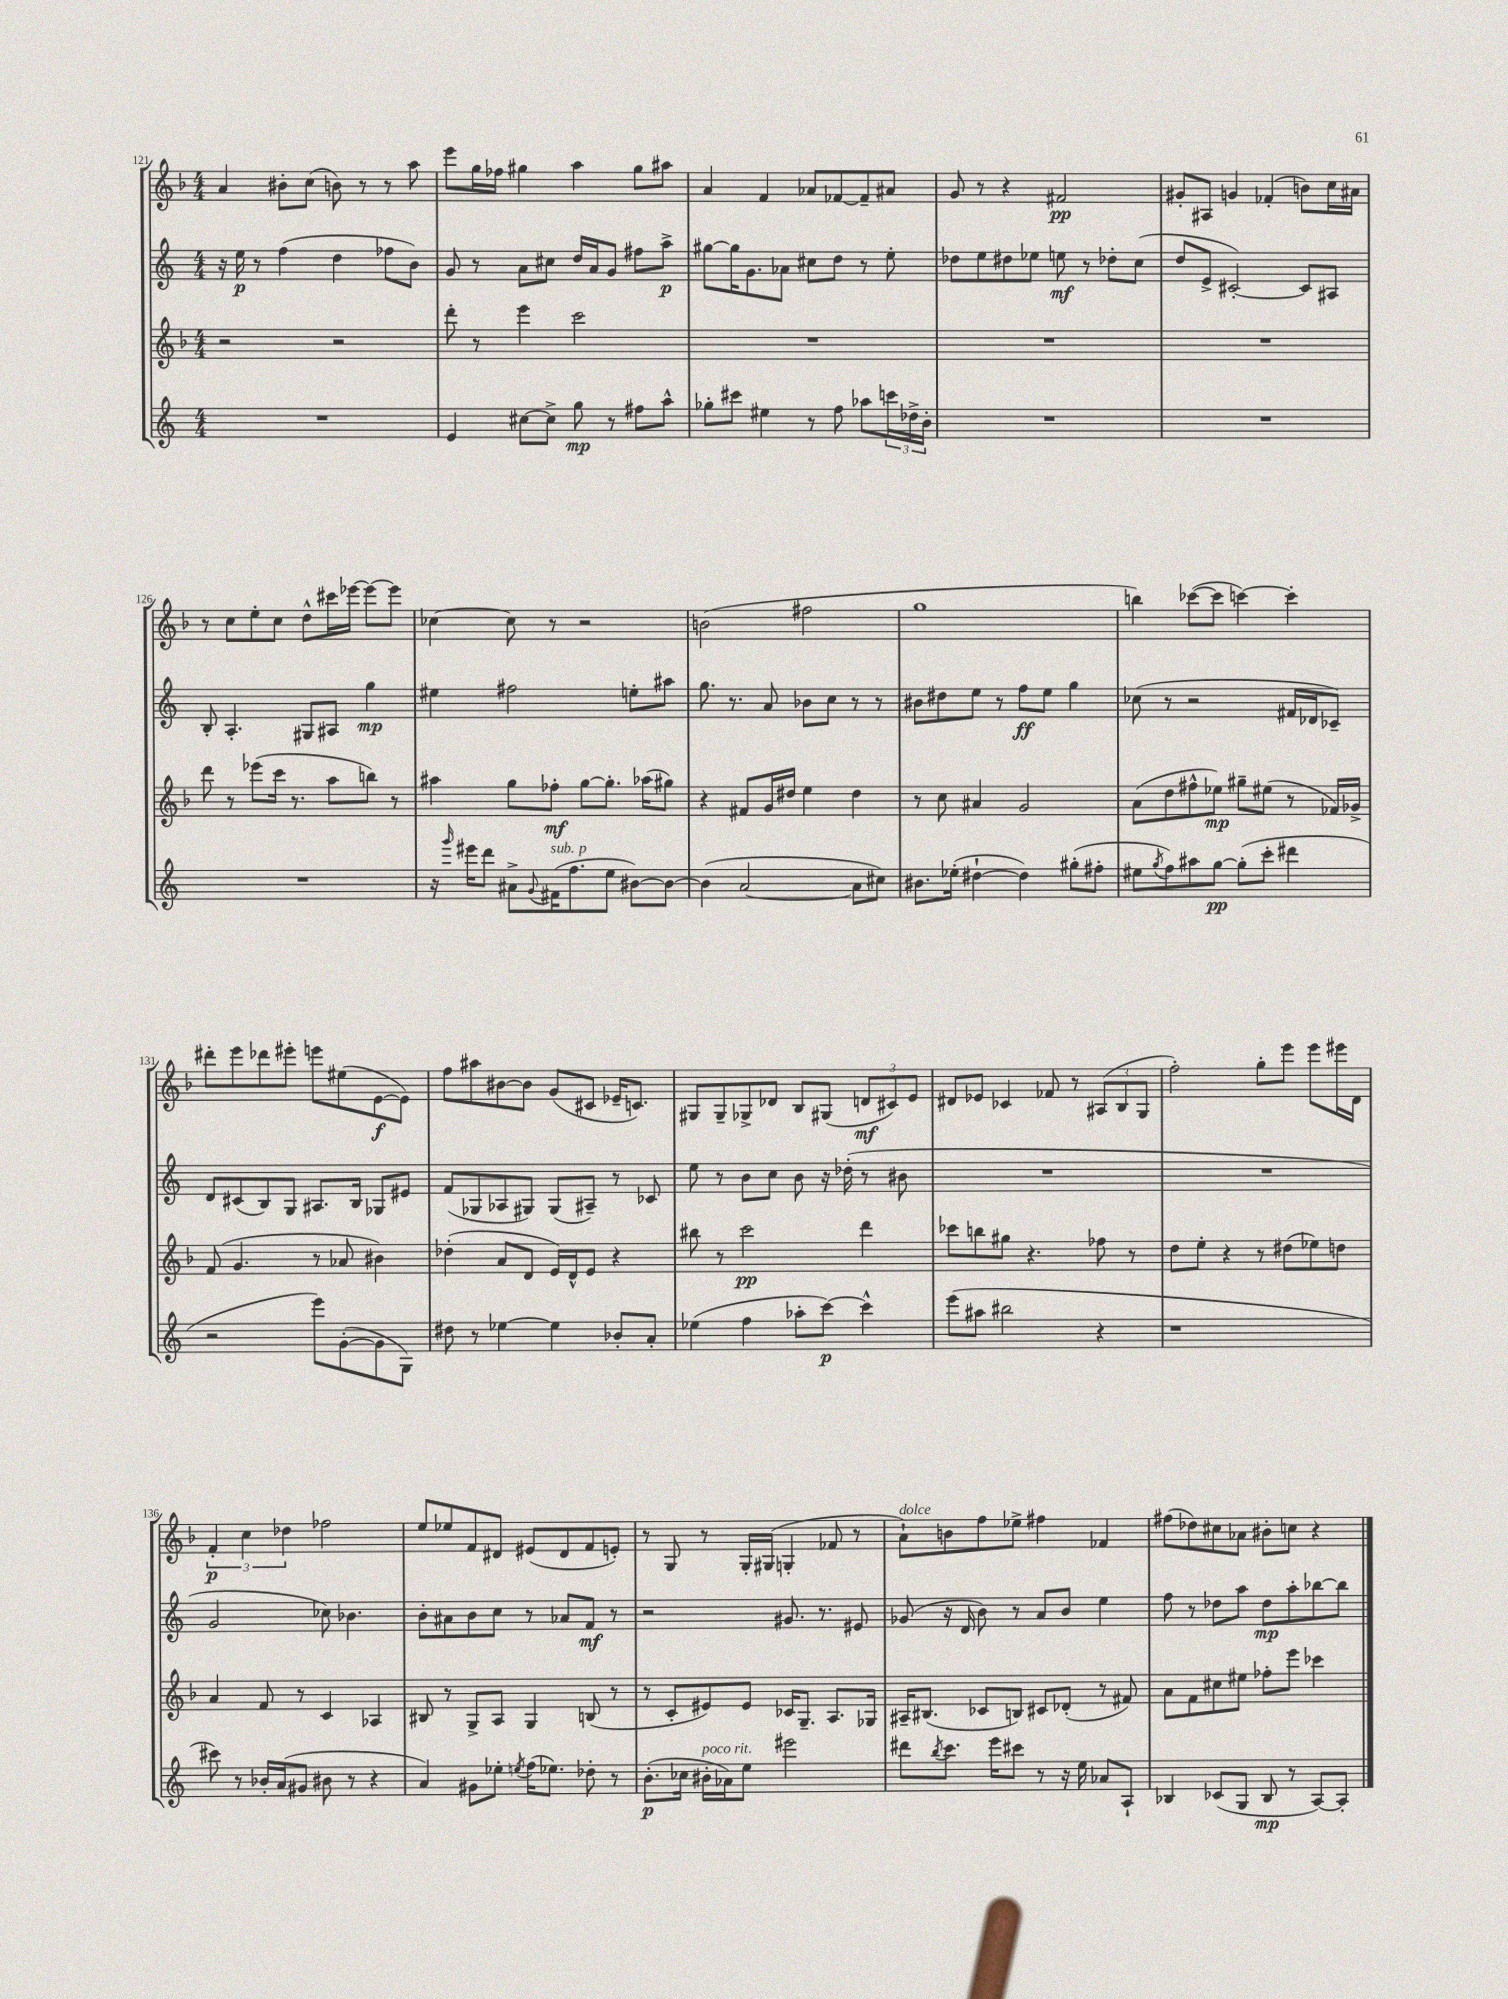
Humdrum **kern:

**kern	**kern	**kern	**kern
*staff4	*staff3	*staff2	*staff1
*clefG2	*clefG2	*clefG2	*clefG2
*k[]	*k[b-]	*k[]	*k[b-]
*M4/4	*M4/4	*M4/4	*M4/4
1r	2r	16r	4a/
.	.	16ee\	.
.	.	8r	.
.	.	(4ff\	8b#'\L
.	.	.	(8cc\J
.	2r	4dd\	8b\)
.	.	.	8r
.	.	8ff-\L	8r
.	.	8b\J)	8aa\
=	=	=	=
4e/	8ddd'\	8g/	8eee\L
.	8r	8r	16gg\L
.	.	.	16ff-\JJ
[8cc#\L	4eee\	8a\L	4gg#\
8cc#^\]J	.	8cc#\J	.
8gg\	2ccc\	16dd/LL	4aa\
.	.	16a/J	.
8r	.	8g/J	.
8ff#\L	.	8ff#\L	8gg#\L
8aa^^\J	.	8aa^\J	8aa#\J
=	=	=	=
8gg-'\L	1r	[8gg#\L	4a/
8ccc#\J	.	16gg#\]K	.
.	.	8.g\	.
4ee#\	.	.	4f/
.	.	8a-\J	.
8r	.	8cc#\L	8a-/L
8ff\	.	8dd\J	[8f-/
8aa-\L	.	8r	8f-~/]
24ccc\L	.	8ee'\	8a#/J
24dd-^\	.	.	.
24b'\JJ	.	.	.
=	=	=	=
1r	1r	8dd-\L	8g/
.	.	8ee\	8r
.	.	8dd#\	4r
.	.	8ee-\J	.
.	.	8ee\	2f#/
.	.	8r	.
.	.	8dd-'\L	.
.	.	(8cc\J	.
=	=	=	=
1r	1r	8dd/L	8g#'/L
.	.	8e^/J	8A#/J
.	.	[2c#'/)	4g/
.	.	.	(4f-'/
.	.	8c#/]L	8b\L)
.	.	8A#/J	16cc\L
.	.	.	16a#\JJ
=	=	=	=
1r	8ddd\	8B'/	8r
.	8r	4.A'/	8cc\L
.	(8eee-\L	.	8ee'\
.	16ccc\Jk	.	8cc\J
.	8.r	.	.
.	.	8G#/L	8dd^^\L
.	8aa\L	8A#/J	16ccc#\L
.	.	.	[16eee-\JJ
.	8bb\J)	4gg\	8eee-\_L
.	8r	.	8eee-\]J
=	=	=	=
16r	4aa#\	4ee#\	[4cc-\
16qqggg/	.	.	.
16eee#\LK	.	.	.
8ddd\J	.	.	.
8a#^\L	8gg\L	2ff#\	8cc-\]
8qqg/	.	.	.
(16f#\K	8ff-'\J	.	8r
8.ff\	.	.	.
.	[8gg\L	.	2r
8ee\J	8.gg'\]J	.	.
[8b#\L)	.	8ee'\L	.
.	(16aa-\LK	.	.
8b#\_J	8gg#\J)	8aa#\J	.
=	=	=	=
(4b#\]	4r	8.gg\	(2b\
.	.	8.r	.
[2a/	8f#/L	.	.
.	16g/L	8a/	.
.	16dd#/JJ	.	.
.	4ee\	8b-\L	2ff#\
.	.	8cc\J	.
8a\]L	4dd#\	8r	.
8cc#\J)	.	8r	.
=	=	=	=
8.b#\L	8r	8b#\L	1gg
.	8cc\	8dd#\	.
(16ee-'\Jk	.	.	.
[4dd#`\	4a#/	8ee\J	.
.	.	8r	.
4dd#\])	2g/	8ff\L	.
.	.	8ee\J	.
(8gg#'\L	.	4gg\	.
8ff#'\J	.	.	.
=	=	=	=
8ee#\L	(8a\L	(8cc-\	4bb\)
8qgg/	.	.	.
8ff\)	8dd\	8r	.
8aa#\	8ff#^^\	2r	([8ccc-\L
[8gg\J	8ee-\J)	.	8ccc-\]J
(8gg'\]L	8gg#~\L	.	[4ccc\)
8ccc'\J	(8ee#\J	.	.
4ddd#\	8r	16f#/LL	4ccc'\]
.	.	16d-/J	.
.	16f-/LL)	8c-~/J)	.
.	16g-^/JJ	.	.
=	=	=	=
2r	(8f/	8d/L	8ddd#'\L
.	4.g/	(8c#/	8eee\
.	.	8B/)	8ddd-\
.	.	8G/J	8eee#'\J
8eee\L)	8r	8.A#/L	8eee\L
([8g'\	8a-/	.	(8ee#\
.	.	16B/Jk	.
8g\]	4b#\)	8G-/L	[8e\
8G\J)	.	8e#/J	8e\]J)
=	=	=	=
8dd#\	(4dd-'\	(8f/L	8ff\L
8r	.	8G-/	8aa#\
[4ee-\	8a/L	8A-/	[8b#\
.	8d/J	8G#/J)	8b#\]J
4ee-\]	16e/LL)	(8G#/L	(8g/L
.	16d^^/J	.	.
.	8e/J	8A#~/J)	8c#/J
8b-'/L	4r	8r	16e-~/LK
.	.	.	8.c/J)
8a'/J	.	8c-/	.
=	=	=	=
(4ee-\	8bb#\	8ee\	8G#/L
.	8r	8r	8G#~/
4ff\	2ccc\	8b\L	8G-^/
.	.	8cc\J	8d-/J
8aa-'\L	.	8b\	8B-/L
[8ccc\J)	.	16r	(8G#/J
.	.	(16dd-'\	.
4ccc^^\]	4ddd\	8r	12d/L
.	.	.	12c#/)
.	.	8b#\	.
.	.	.	12e/J
=	=	=	=
(8eee\L	8ccc-\L	1r	8d#/L
8aa#\J	8bb\	.	8e-/J
2bb#\	8gg#\J	.	4c-/
.	4.r	.	.
.	.	.	8f-/
.	.	.	8r
4r	8ff-\	.	(12A#/L
.	.	.	12B-/
.	8r	.	.
.	.	.	12G/J
=	=	=	=
1r	8dd\L	1r	2ff'\)
.	8ee'\J	.	.
.	4r	.	.
.	8r	.	8gg'\L
.	(8dd#\L	.	8eee\J
.	8ee-\)	.	8eee\L
.	8dd\J	.	16eee#\L
.	.	.	16d\JJ
=	=	=	=
8ccc#\)	4a/	2g/	6f'/
8r	.	.	.
.	.	.	6cc\
16b-'/LL	8f/	.	.
(16a/J	.	.	.
.	.	.	6dd-\
8g#/J	8r	.	.
8b#\	4c/	8cc-\)	2ff-\
8r	.	4.b-\	.
4r	4A-/	.	.
=	=	=	=
4a/)	8B#/	8b'\L	8ee/L
.	8r	8a#\	8ee-/
8g#\L	8G^/L	8b\	8f/
8ee-'\J	8A/J	8cc\J	8d#/J
8qee/	.	.	.
(16ff\LK	4G/	8r	(8e#/L
8.ee-\J)	.	.	.
.	.	8a-/L	8d#/
8dd-'\	(8B/	8f/J	8f/
8r	8r	8r	8e'/J)
=	=	=	=
(8.b'\L	8r	2r	8r
.	8c'/L	.	8G/
16cc-\Jk	.	.	.
16b#'\LL	8e#/)	.	8r
16a-\J)	.	.	.
8ee\J	8e#/J	.	16G'/LL
.	.	.	(16G#/JJ
2eee#\	16c-/LK	8.g#/	4G'/
.	8.G~/J	.	.
.	.	8.r	.
.	8.A/L	.	8f-/
.	.	8e#/	8r
.	16G-/Jk	.	.
=	=	=	=
8ddd#\L	16A#~/LK	(8g-/	8a`\L)
.	(8.B#/J	.	.
8qbb/	.	.	.
8.ccc\J	.	16r	8b\
.	.	16d/	.
.	8c-/L	8b\)	8ff\
16eee\LK	.	.	.
8ccc#\J	8B/J)	8r	8ee-^\J
8r	8c#/L	8a/L	4ff#\
16r	(8d-'/J	8b/J	.
16ee\	.	.	.
8a-/L	8r	4ee\	4f-/
8A`/J	8f#/)	.	.
=	=	=	=
4B-/	8a\L	8ff\	(8ff#\L
.	8f\	8r	8dd-\)
(8c-/L	8cc#\	8dd-\L	8cc#\
8G/J	8ee#\J	8aa\J	8a-\J
8B-/	8ff-'\L	8dd-\L	8b#'\L
8r	8eee\J	8aa'\	8cc\J
[8A/L)	4ccc-\	[8bb-\	4r
8A'/]J	.	8bb-\]J	.
==	==	==	==
*-	*-	*-	*-
